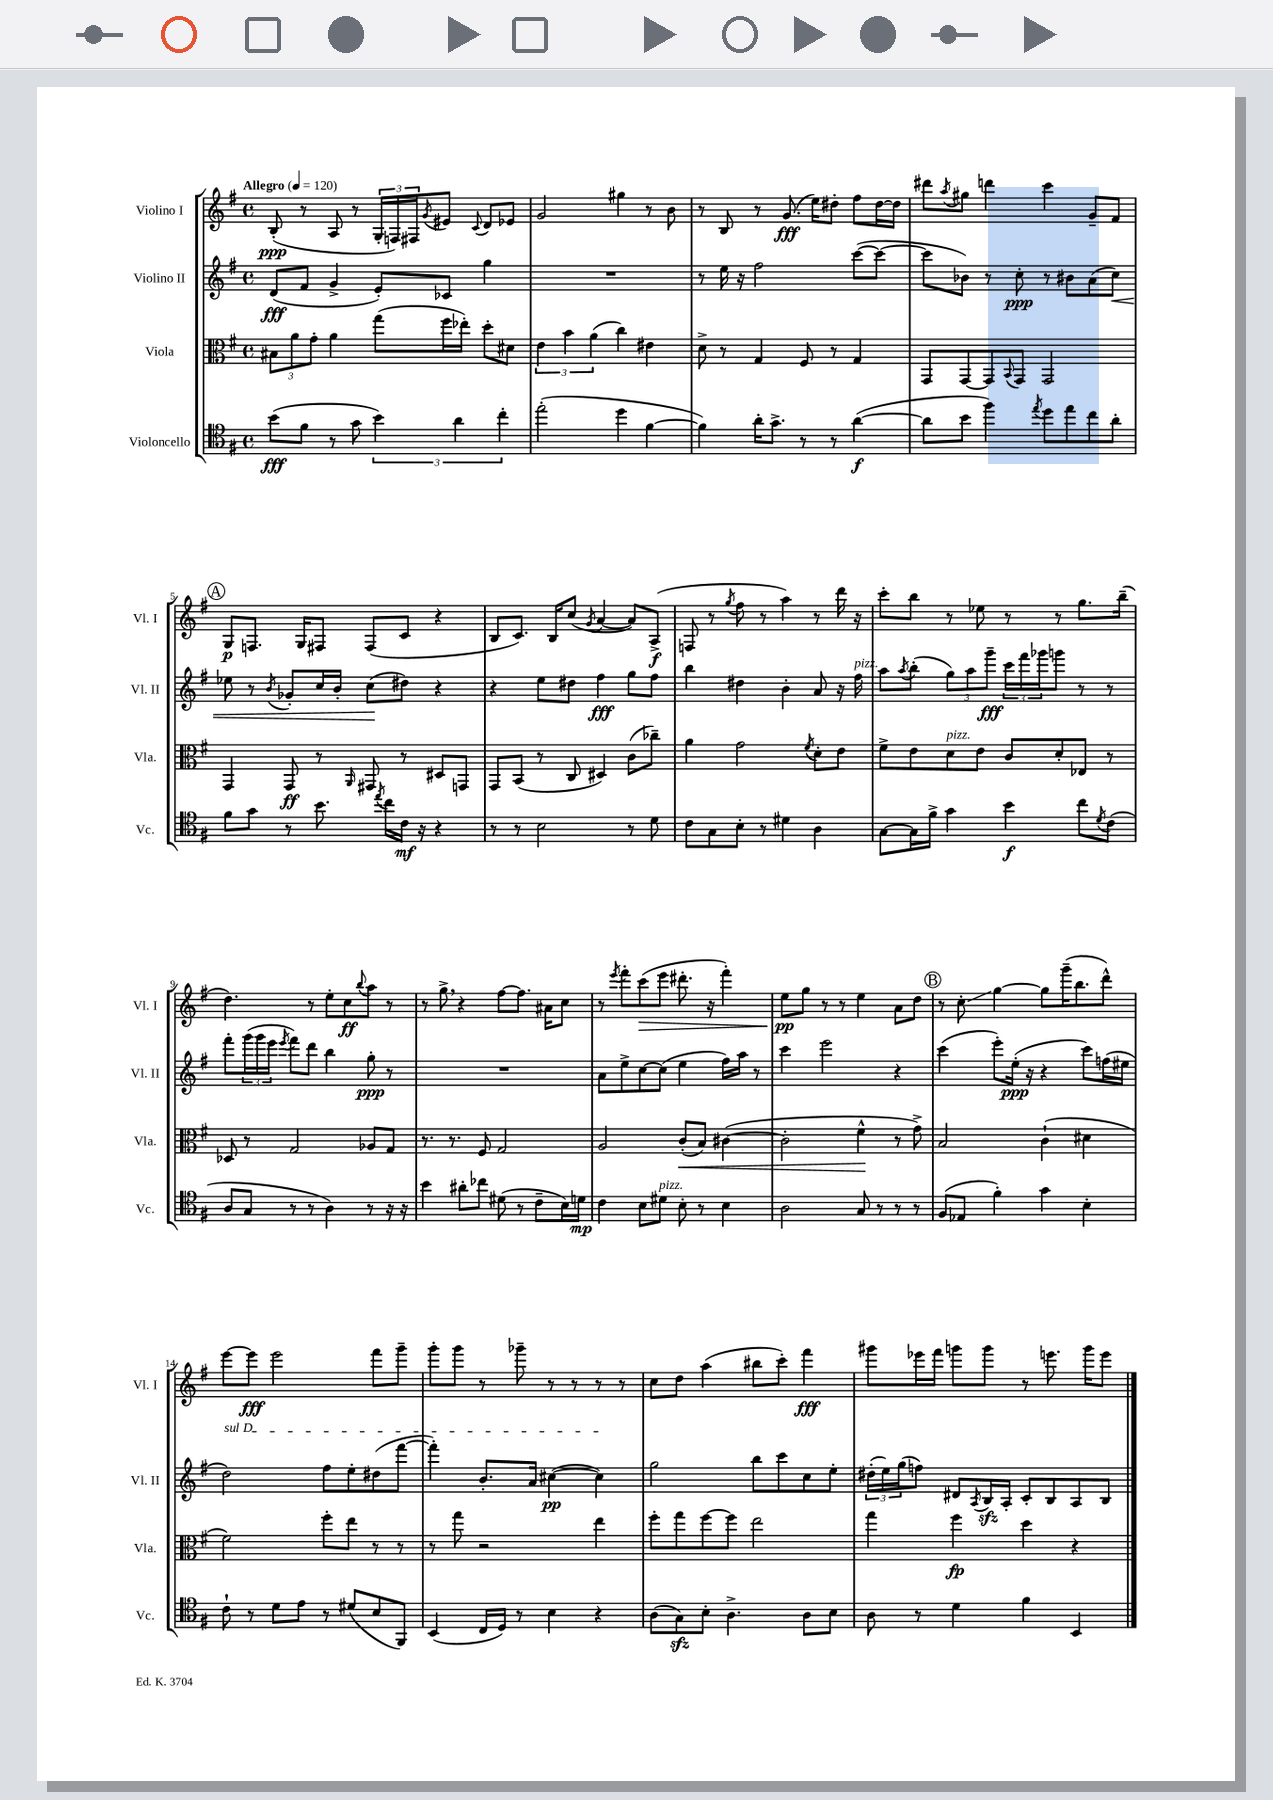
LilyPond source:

<<
\new StaffGroup <<
\new Staff = "s0" \with { instrumentName = "Violino I" shortInstrumentName = "Vl. I" } {
    \clef treble \key g \major \defaultTimeSignature \time 4/4 \tempo "Allegro" 4 = 120
    b8-.\ppp( r8 a8 r8 \tuplet 3/2 { g16-. f16) fis16 } \acciaccatura { g'8 } eis'8 \appoggiatura { c'8 } d'8 ees'8 |
    g'2 gis''4 r8 b'8 |
    r8 b8 r8 g'8.\fff( e''16) dis''8-. fis''8 dis''16~ dis''16 |
    dis'''8 \acciaccatura { a''8 } gis''8 d'''4 c'''4 g'8-- fis'8 |
    \mark \markup { \circle "A" } g8\p f8. g16 fis8 fis8( c'8 r4 |
    b8 c'8.) b16 c''8( \acciaccatura { g'8 } a'4~ a'8) a8->\f( |
    f8 r8 \acciaccatura { g''8 } fis''8 r8 a''4) r8 d'''16 r16 |
    c'''8-. b''8 r8 ees''8 r8 r8 g''8. b''16--( |
    d''4.) r8 e''8-. c''8\ff \appoggiatura { b''8 } a''8 r8 |
    r8 g''8-> \breathe r4 fis''8~ fis''8. ais'16 c''8 |
    r8 \acciaccatura { e'''8 } fis'''8-. c'''8\>( e'''8 dis'''8.-. r16 fis'''4-.) |
    e''8\pp\! g''8 r8 r8 e''4 a'8 d''8 |
    \mark \markup { \circle "B" } r8 c''8-.\glissando g''4~ g''8 g'''16--( b''8. d'''8-^) |
    e'''8~ e'''8\fff e'''2 fis'''8 g'''8-- |
    g'''8-. g'''8 r8 ges'''8-- r8 r8 r8 r8 |
    c''8 d''8 a''4( bis''8 c'''8-.) fis'''4\fff |
    gis'''8 ees'''16 fis'''16 g'''8 g'''8 r8 e'''8. g'''16 e'''8 \bar "|." |
}
\new Staff = "s1" \with { instrumentName = "Violino II" shortInstrumentName = "Vl. II" } {
    \clef treble \key g \major \defaultTimeSignature \time 4/4
    d'8\fff( fis'8 g'4-> e'8-.) ces'8 g''4 |
    R1 |
    r8 e''16 r16 fis''2 c'''8~( c'''8~ |
    c'''8 bes'8) r8 c''8-.\ppp r8 bis'8 a'8( c''8\<) |
    \mark \markup { \circle "A" } ees''8 r8 \acciaccatura { b'8 } ges'8-. c''16 b'16-. c''8\!( dis''8) r4 |
    r4 e''8 dis''8 fis''4\fff g''8 fis''8 |
    b''4 dis''4 b'4-. a'8 r16 fis''16^\markup { \italic "pizz." } |
    a''8 \acciaccatura { a''8 } b''8-.( \tuplet 3/2 { g''8) a''8 g'''8--\fff } \tuplet 3/2 { c'''16 fis'''16 ges'''16 } g'''8 r8 r8 |
    fis'''8-. \tuplet 3/2 { g'''16( g'''16 e'''16 } \acciaccatura { e'''8 } fis'''8) d'''8 b''4 g''8-.\ppp r8 |
    R1 |
    a'8 e''8-> c''8~ c''8( e''4 fis''16) a''16 r8 |
    c'''4 e'''2 r4 |
    \mark \markup { \circle "B" } c'''4( e'''8-.) e''16-.\ppp( r16 r4 c'''8) f''16( eis''16 |
    \once \override TextSpanner.bound-details.left.text = \markup { \italic "sul D" } d''2\startTextSpan) fis''8 e''8-. dis''8( fis'''8~ |
    fis'''4-.) b'8.-. a'16 cis''4~\pp( cis''4\stopTextSpan) |
    g''2 b''8 c'''8 c''8 e''8-. |
    \tuplet 3/2 { dis''16-.( e''16) g''16( } f''8) dis'8 \acciaccatura { a8 } b16\sfz a16-. c'8-. b8 a8 b8 \bar "|." |
}
\new Staff = "s2" \with { instrumentName = "Viola" shortInstrumentName = "Vla." } {
    \clef alto \key g \major \defaultTimeSignature \time 4/4
    \tuplet 3/2 { bis8 a'8 g'8-. } a'4 g''8( fis''16 ees''16-.) d''8-. dis'8 |
    \tuplet 3/2 { e'4 b'4 a'4( } c''4) eis'4 |
    d'8-> r8 g4 fis8 r8 g4 |
    g,8 g,8~ g,8 \appoggiatura { b,8 } g,8 g,2 |
    \mark \markup { \circle "A" } g,4 g,8\ff r8 \grace { a,16 } gis,8 r8 dis8 g,8 |
    g,8 b,8( r8 c8 dis4) c'8( ces''8--) |
    a'4 g'2 \acciaccatura { fis'8 } d'8-. e'8 |
    fis'8-> e'8 d'8^\markup { \italic "pizz." } e'8 c'8 d'8-. ees8 r8 |
    des8 r8 g2 aes8 g8 |
    r8. r8. fis8 g2 |
    a2 c'8-.\<( b8) cis'4~( |
    cis'2-. fis'4-^\! r8 g'8->) |
    \mark \markup { \circle "B" } b2 c'4-!( dis'4 |
    fis'2) fis''8-. e''8 r8 r8 |
    r8 g''8 r2 e''4 |
    fis''8-. g''8 fis''8~ fis''8 e''2 |
    g''4 fis''4\fp d''4 r4 \bar "|." |
}
\new Staff = "s3" \with { instrumentName = "Violoncello" shortInstrumentName = "Vc." } {
    \clef tenor \key g \major \defaultTimeSignature \time 4/4
    b'8\fff( fis'8 r8 g'8 \tuplet 3/2 { b'4) a'4 c''4-. } |
    e''2-.( d''4 fis'4~ |
    fis'4) a'16-. g'8.-> r8 r8 a'4~\f( |
    a'8 b'8 fis''4) \acciaccatura { e''8 } d''8 e''8 c''8 a'8-. |
    \mark \markup { \circle "A" } fis'8 g'8 r8 b'8. \acciaccatura { e''8 } c''16 c'16\mf r16 r4 |
    r8 r8 b2 r8 d'8 |
    c'8 g8 b8-. r8 dis'4 a4 |
    g8~ g16 fis'16-> g'4 b'4\f c''8 \acciaccatura { d'8 } c'8( |
    a8 g8 r8 r8 a4) r8 r16 r16 |
    b'4 ais'8-. ces''8 dis'8( r8 c'8-- b16) d'16\mp |
    c'4 b8 dis'8^\markup { \italic "pizz." } b8-. r8 b4 |
    a2 g8 r8 r8 r8 |
    \mark \markup { \circle "B" } fis8( ees8 fis'4-.) g'4 b4-. |
    c'8-! r8 d'8 e'8 r8 dis'8( b8 fis,8) |
    b,4( c16 d16) r8 b4 r4 |
    a8( g8\sfz) b8-. a4.-> a8 b8 |
    a8 r8 d'4 fis'4 b,4 \bar "|." |
}
>>
>>
